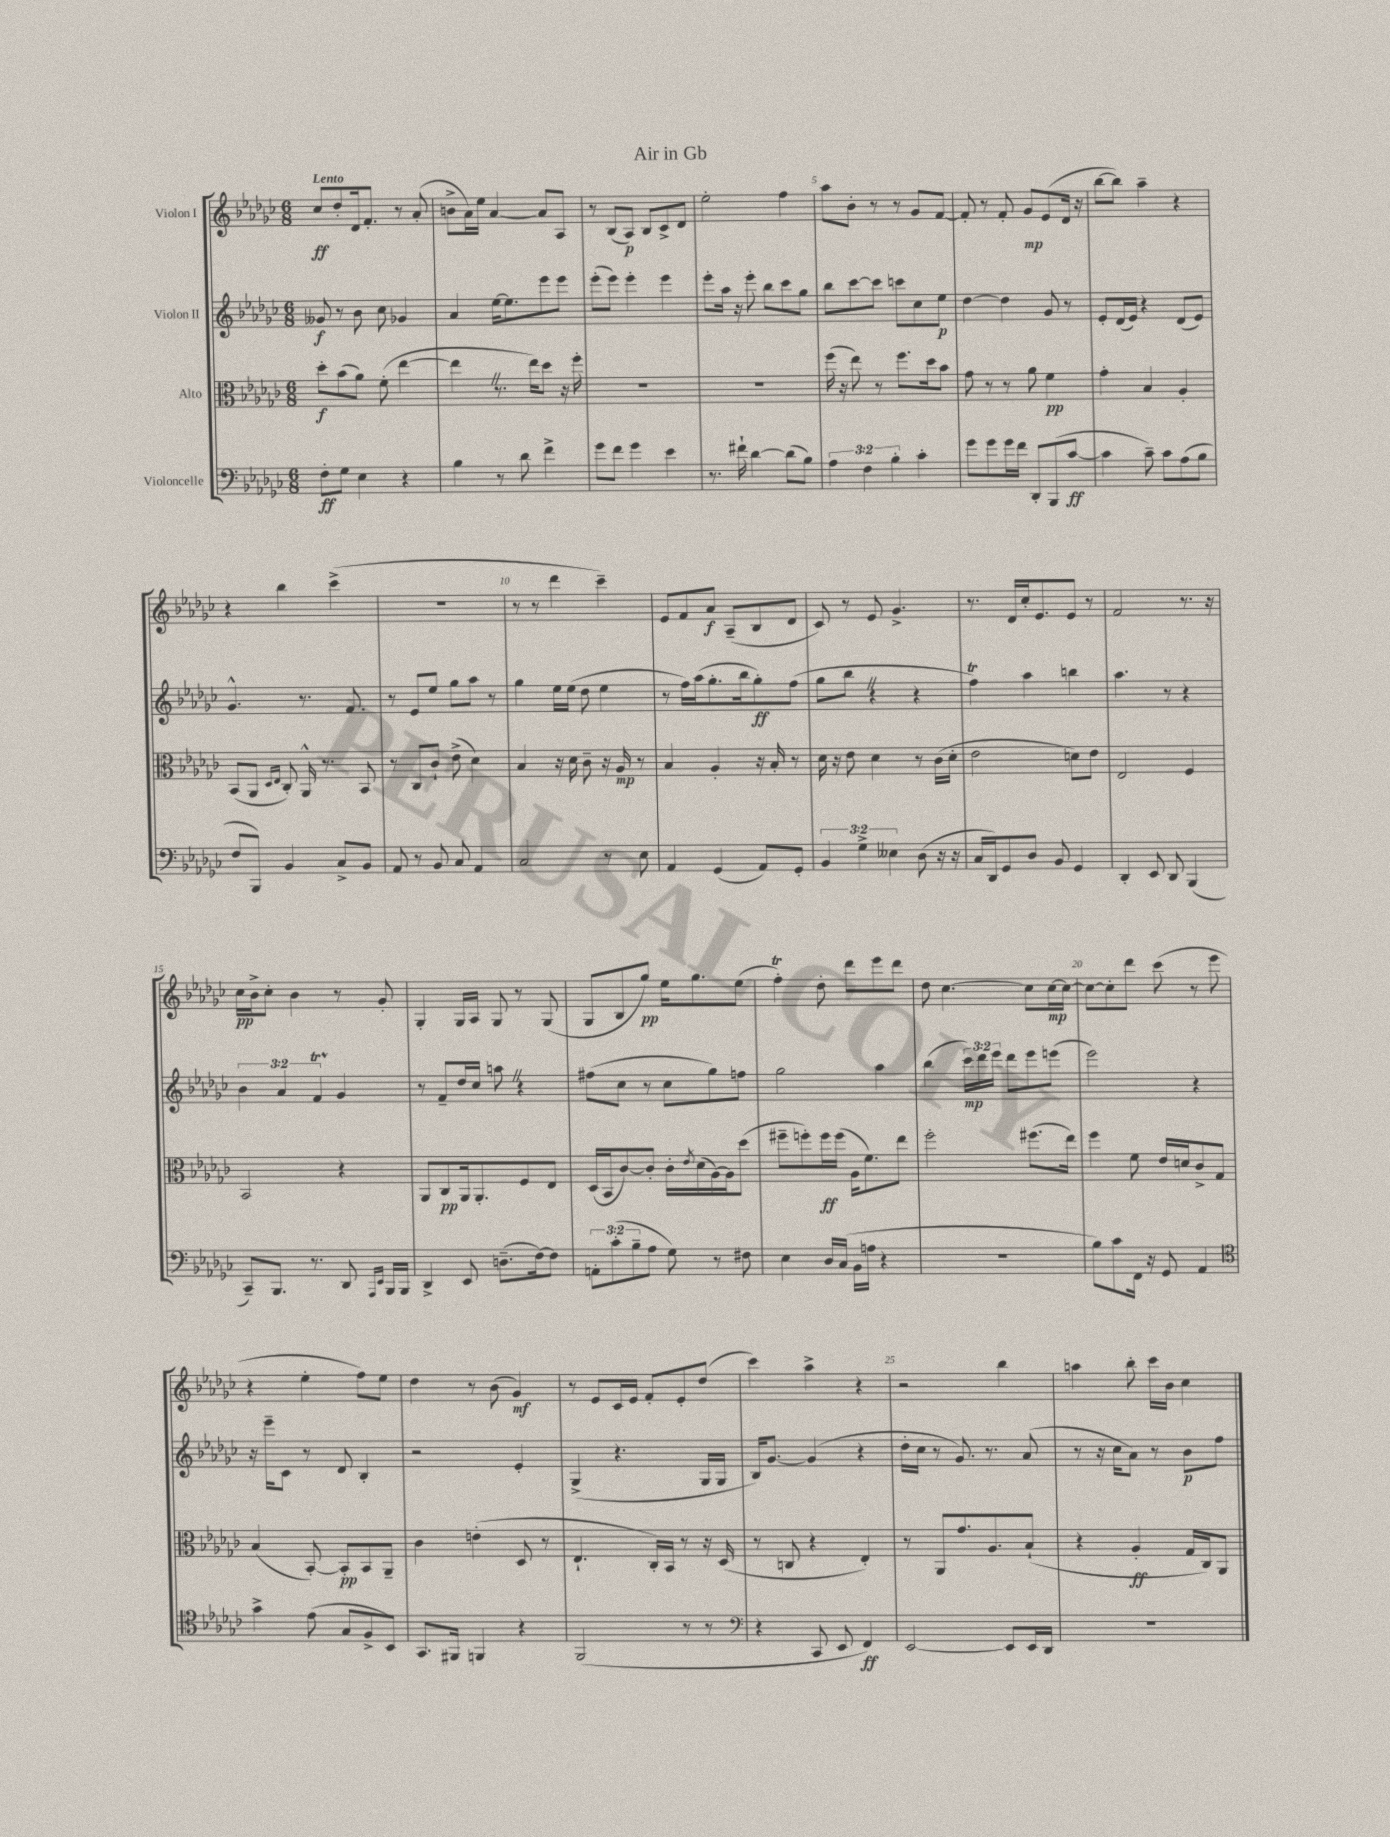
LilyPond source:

\header { title = "Air in Gb" }
<<
\new StaffGroup <<
\new Staff = "s0" \with { instrumentName = "Violon I" } {
    \clef treble \key ges \major \numericTimeSignature \time 6/8 \tempo "Lento"
    ces''8\ff des''8-. des'16 f'8.-. r8 aes'8-.( |
    b'8-> aes'16) ees''16 aes'4~ aes'8 aes8 |
    r8 bes8( aes8\p) bes8 ces'8-> des'8 |
    ees''2-. f''4 |
    aes''8 bes'8-. r8 r8 ges'8 f'8~ |
    f'8-. r8 f'8-. ges'8\mp ees'8( des'16 r16 |
    bes''8~ bes''8) aes''4-- r4 |
    r4 bes''4 ces'''4->( |
    R2. |
    r8 r8 des'''4 ces'''4--) |
    ees'8 f'8 aes'8\f aes8--( bes8 des'8 |
    ces'8) r8 ees'8 ges'4.-> |
    r8. des'16 ces''16-. ees'8. ees'8 r8 |
    f'2 r8. r16 |
    ces''16\pp bes'16-> ces''8-. bes'4 r8 ges'8-. |
    ges4-. ges16 aes16 ges8 r8 ges8( |
    ges8 bes8 ges''8\pp) ees''16 ges''8. ees''8( |
    f''4-.\trill) des''8-. des'''8 ees'''8 des'''8 |
    des''8 ces''4.~ ces''8 ces''16~\mp ces''16~ |
    ces''8~ ces''8-. des'''8 ces'''8( r8 ees'''8 |
    r4 ees''4-. f''8) ees''8 |
    des''4 r8 bes'8( ges'4\mf) |
    r8 ees'8 ces'16 ees'16 f'8-. ees'8-. des''8( |
    ces'''4) aes''4-> r4 |
    r2 bes''4 |
    a''4 bes''8-. ces'''16 bes'16 ces''4 \bar "|." |
}
\new Staff = "s1" \with { instrumentName = "Violon II" } {
    \clef treble \key ges \major \numericTimeSignature \time 6/8 \override Staff.TupletNumber.text = #tuplet-number::calc-fraction-text
    geses'8\f r8 bes'8 ces''8 ges'4 |
    aes'4 ees''16~ ees''8. ees'''8 ees'''8 |
    ees'''8-.( ees'''8) ees'''4-. ees'''4 |
    ees'''8-. aes''16 r16 ees'''8-. bes''8 ces'''8 ges''8 |
    bes''8 ces'''8~ ces'''8 c'''8 ces''8 ees''8\p |
    des''4~ des''4 ges'8 r8 |
    ees'8-. des'16( ees'16) r4 des'8( ees'8) |
    ges'4.-^ r8. f'8. |
    r8 ees'8 ees''8 ges''8 aes''8 r8 |
    ges''4 ees''16 ees''16( des''8 ees''4 |
    r8 f''16) aes''16( ges''8.-. bes''16 ges''8-.\ff) f''8( |
    ges''8 bes''8 \once \override BreathingSign.text = \markup { \musicglyph "scripts.caesura.straight" } \breathe r4 r4 |
    f''4\trill) aes''4 b''4 |
    aes''4. r8 r4 |
    \tuplet 3/2 { bes'4 aes'4 f'4\startTrillSpan } ges'4\stopTrillSpan |
    r8 f'8-- des''16 ces''16 a''8 \once \override BreathingSign.text = \markup { \musicglyph "scripts.caesura.straight" } \breathe r4 |
    fis''8( ces''8 r8 ces''8 ges''8) f''8 |
    ges''2 aes''4 |
    bes''4( \tuplet 3/2 { ces'''16\mp) des'''16 ees'''16 } des'''8 ees'''8 e'''8( |
    ees'''2) r4 |
    r16 ees'''16-- ces'8 r8 des'8 bes4-. |
    r2 ees'4-. |
    ges4->( r4. ges16 ges16 |
    bes16) ges'8.~ ges'4( r4 |
    des''16-. ces''16 r8 ges'8.) r8. aes'8( |
    r8 r16 ces''16 aes'8) r8 bes'8\p f''8 \bar "|." |
}
\new Staff = "s2" \with { instrumentName = "Alto" } {
    \clef alto \key ges \major \numericTimeSignature \time 6/8
    des''8-.\f bes'8( aes'8) f'8-.( ees''4~ |
    ees''4 \once \override BreathingSign.text = \markup { \musicglyph "scripts.caesura.straight" } \breathe r8. ees''16) des''8 r16 f''16-. |
    R2. |
    R2. |
    f''16( r16 ees''8) r8 f''8. des''16 bes'8 |
    ges'8 r8 r8 aes'8 f'4\pp |
    ges'4-. bes4 aes4-. |
    bes,8( aes,8 \grace { des16 ees16 } ces8-.) aes,16-^ r8. bes,8 |
    r8 ces8 ces'8-! ees'8->( des'4) |
    bes4 r16 des'16 ces'8-- r16 aes16\mp r8 |
    bes4 aes4-. r16 bes16-. r8 |
    des'16 r16 ees'8 des'4 r8 ces'16( des'16-. |
    ees'2 d'8) ees'8 |
    ees2 f4 |
    bes,2 r4 |
    aes,8 ces8\pp aes,16 aes,8.-. f8 ees8 |
    des16( bes,16 ces'8~) ces'8-. ces'16-. \acciaccatura { ees'8 } des'16( aes16~) aes16 des''8( |
    fis''8-- f''8-.) f''16\ff f''16( aes16 f'8.) ees''8 |
    f''2-. fis''8.( ees''16) |
    f''4 f'8 ees'16 d'16 ces'8-> ges8 |
    bes4( bes,8~-.) bes,8-.\pp bes,8 aes,8-- |
    ces'4 e'4-.( des8 r8 |
    ees4.-! ces16-.) bes,16 r8 r16 des16( |
    r8 c8 r4 ees4-.) |
    r8 aes,8 ges'8. aes8. bes8-!( |
    r4 aes4-.\ff ges16 ces16) aes,8 \bar "|." |
}
\new Staff = "s3" \with { instrumentName = "Violoncelle" } {
    \clef bass \key ges \major \numericTimeSignature \time 6/8 \override Staff.TupletNumber.text = #tuplet-number::calc-fraction-text
    f8-.\ff ges8 ees4 r4 |
    bes4 r8 des'8 f'4-> |
    ges'8 f'8 ges'4 ees'4 |
    r8. fis'16-! des'4~ des'8( bes8) |
    \tuplet 3/2 { aes4 f4 bes4-. } ces'4-. |
    ges'8 ges'8 ges'16 f'16 des,8-. bes,,8( ces'8~\ff |
    ces'4 ces'8--) ces'8 aes8( bes8 |
    f8 bes,,8) bes,4 ces8-> bes,8 |
    aes,8 r8 bes,8 ces8 aes,4 |
    ces2 r8 ees8 |
    aes,4 ges,4( aes,8) ges,8-. |
    \tuplet 3/2 { bes,4 ges4-> eeses4 } des8( r16 r16 |
    ces16 des,16) ges,8 des8 bes,8 ges,4 |
    des,4-. ees,8 des,8 bes,,4( |
    ces,8--) bes,,8. r8. des,8 \grace { aes,,16 ees,16 } bes,,16 bes,,16 |
    des,4-> ees,8 d8.--( f16~) f8 |
    \tuplet 3/2 { a,8-. ces'8-.( bes8-- } aes8 ges8) r8 fis8 |
    ees4 des16 ces16( bes,16 a16 r4 |
    R2. |
    bes8) ces'8 f,16 r16 ges,8 aes,4 |
    \clef tenor ges'4-> ees'8( ges8 f8-> bes,8) |
    ges,8. fis,16 f,4 r4 |
    f,2( r8 r8 |
    \clef bass r4 ces,8 ees,8 f,4\ff) |
    ees,2~ ees,8 ees,16 des,16 |
    R2. \bar "|." |
}
>>
>>
\layout { \context { \Score \override BarNumber.break-visibility = ##(#f #t #t) barNumberVisibility = #(every-nth-bar-number-visible 5) } }
